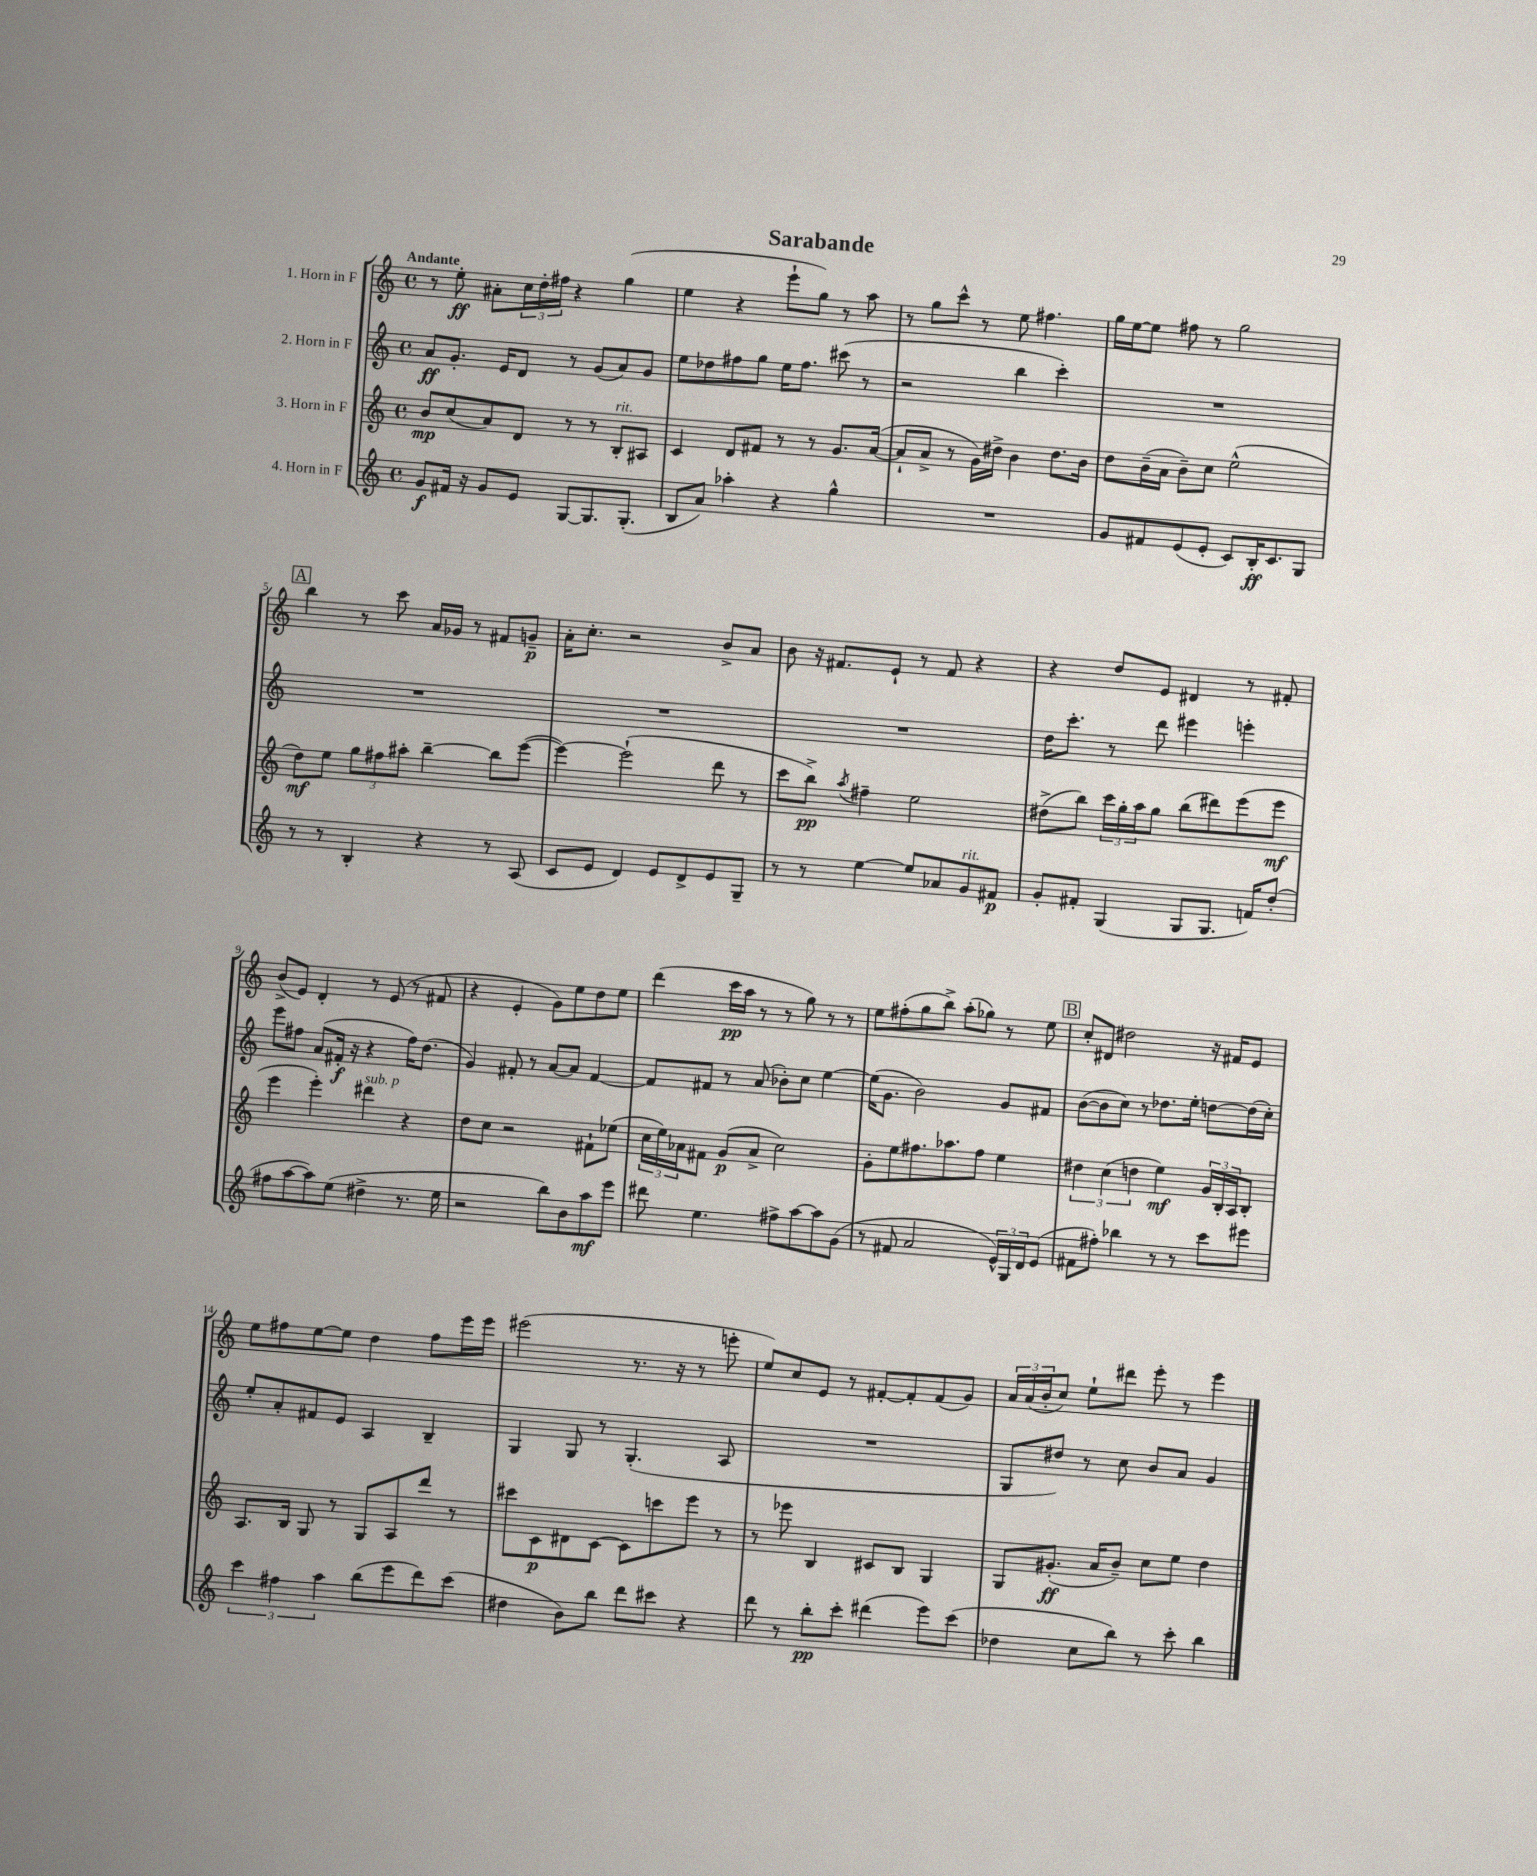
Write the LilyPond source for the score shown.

\header { title = "Sarabande" }
<<
\new StaffGroup <<
\new Staff = "s0" \with { instrumentName = "1. Horn in F" } {
    \clef treble \key c \major \defaultTimeSignature \time 4/4 \tempo "Andante"
    r8 e''8-.\ff ais'8-. \tuplet 3/2 { c''16 d''16-. fis''16 } r4 g''4( |
    e''4 r4 e'''8-! g''8) r8 a''8 |
    r8 g''8 c'''8-^ r8 e''8 fis''4. |
    g''16 e''16~ e''8 fis''8 r8 g''2 |
    \mark \markup { \box "A" } b''4 r8 c'''8 a'16 ges'16 r8 fis'8 g'8--\p |
    a'16-. c''8.-. r2 b'8-> a'8 |
    b'8 r16 fis'8. e'8-! r8 fis'8 r4 |
    r4 d''8 e'8 dis'4 r8 fis'8-. |
    b'8->( e'8) d'4-. r8 e'8( r8 fis'8 |
    r4 e'4-. g'8) e''8 d''8 e''8 |
    d'''4( c'''16\pp a''16 r8 r8 g''8) r8 r8 |
    e''8 fis''8-.( g''8 b''8->) a''8-.( ges''8) r8 e''8 |
    \mark \markup { \box "B" } c''8-. dis'8 dis''2 r16 fis'16 e'8 |
    e''8 fis''8 e''8~ e''8 d''4 fis''8 e'''16 e'''16 |
    eis'''2( r8. r16 r8 e'''8-. |
    e''8) c''8 e'8 r8 fis'8~-. fis'8-. fis'8( g'8) |
    \tuplet 3/2 { a'16 a'16( b'16-. } c''8) e''8-! dis'''8 e'''8-. r8 e'''4 \bar "|." |
}
\new Staff = "s1" \with { instrumentName = "2. Horn in F" } {
    \clef treble \key c \major \defaultTimeSignature \time 4/4
    a'8\ff g'8.-. e'16 d'8 r8 g'8( a'8) g'8 |
    e''8 des''8 fis''8 g''8 e''16 fis''8. cis'''8( r8 |
    r2 b''4 c'''4-.) |
    R1 |
    \mark \markup { \box "A" } R1 |
    R1 |
    R1 |
    d''16 c'''8.-. r8 d'''8 eis'''4 e'''4-. |
    e'''8 fis''8 a'8( fis'16-.\f r16 r4 fis''16) d''8.( |
    g'4) fis'8-. r8 a'8~ a'8 fis'4~ |
    fis'8 fis'8 r8 a'8( bes'8-.) c''8 e''4~ |
    e''16( g'8. b'2) g'8 fis'8 |
    \mark \markup { \box "B" } b'8~( b'8 c''8) r8 des''8. e''16-. d''8~ d''16( c''16-.) |
    e''8-. a'8-. fis'8 e'8 a4 b4-- |
    g4 g8 r8 g4.-.( a8 |
    R1 |
    g8 dis''8) r8 c''8 b'8 a'8 g'4 \bar "|." |
}
\new Staff = "s2" \with { instrumentName = "3. Horn in F" } {
    \clef treble \key c \major \defaultTimeSignature \time 4/4
    b'8\mp c''8( a'8) d'8 r8 r8 b8-.^\markup { \italic "rit." } ais8 |
    c'4 d'8 fis'8 r8 r8 g'8. a'16~( |
    a'8-! a'8-> r8 g'16) dis''16-> b'4 dis''8. b'16 |
    d''8 b'16--( a'16 b'8--) c''8 e''2-^( |
    \mark \markup { \box "A" } d''8\mf) e''8 \tuplet 3/2 { g''8 fis''8 ais''8-. } b''4~-- b''8 e'''8~( |
    e'''4~) e'''2-!( d'''8 r8 |
    c'''8 b''8->\pp) \acciaccatura { a''8 } fis''4-- e''2 |
    dis''8->( b''8) \tuplet 3/2 { c'''16 g''16-. a''16 } g''8 b''8( dis'''8) e'''8( e'''8\mf |
    e'''4 e'''4-.) dis'''4^\markup { \italic "sub. p" } r4 |
    d''8 c''8 r2 fis'8-! ees''8( |
    \tuplet 3/2 { c''16 e''16) aes'16 } fis'8 g'8\p( aes'8-> c''2) |
    g'8-. e''8 fis''8. aes''8. fis''8 e''4 |
    \mark \markup { \box "B" } \tuplet 3/2 { dis''4 c''4( d''4 } e''4\mf) \tuplet 3/2 { g'16 b16-. a16 } b8-. |
    a8. b16 g8 r8 g8 a8 d'''8 r8 |
    cis'''8 c'8\p dis'8 c'8~ c'8 c'''8 e'''8 r8 |
    r8 ees'''8 b4 cis'8 b8 g4 |
    g8 gis'8.-.\ff( a'16 b'8--) c''8 e''8 d''4 \bar "|." |
}
\new Staff = "s3" \with { instrumentName = "4. Horn in F" } {
    \clef treble \key c \major \defaultTimeSignature \time 4/4
    g'8\f fis'16 r16 g'8 e'8 g8~ g8. g8.-.( |
    b8 a'8) aes''4-. r4 g''4-^ |
    R1 |
    g'8 fis'8 e'8( e'8-. c'8) b16-.\ff c'8. g8 |
    \mark \markup { \box "A" } r8 r8 b4-. r4 r8 a8( |
    c'8 e'8 d'4) e'8 d'8-> e'8 g8-- |
    r8 r8 e''4~ e''8 aes'8 g'8^\markup { \italic "rit." } fis'8\p |
    g'8-. fis'8-. g4( g8 g8. f'16) d''8-.( |
    fis''8 a''8~ a''8) e''8( dis''4-> r8. e''16 |
    r2 b''8) b'8 a''8\mf e'''8 |
    dis'''8 e''4. fis''8-> a''8~ a''8 g'8( |
    r8 fis'8 a'2 \tuplet 3/2 { e'16-^) g16 d'16 } e'8( |
    \mark \markup { \box "B" } fis'8 fis''8-.) bes''4 r8 r8 c'''8 eis'''8 |
    \tuplet 3/2 { c'''4 fis''4 a''4 } b''8( e'''8 d'''8) c'''8( |
    dis''4 b'8) b''8 d'''8 cis'''8 r4 |
    d'''8 r8 b''8-.\pp c'''8-. dis'''4( e'''8) c'''8( |
    des''4 c''8 b''8) r8 c'''8-. b''4 \bar "|." |
}
>>
>>
